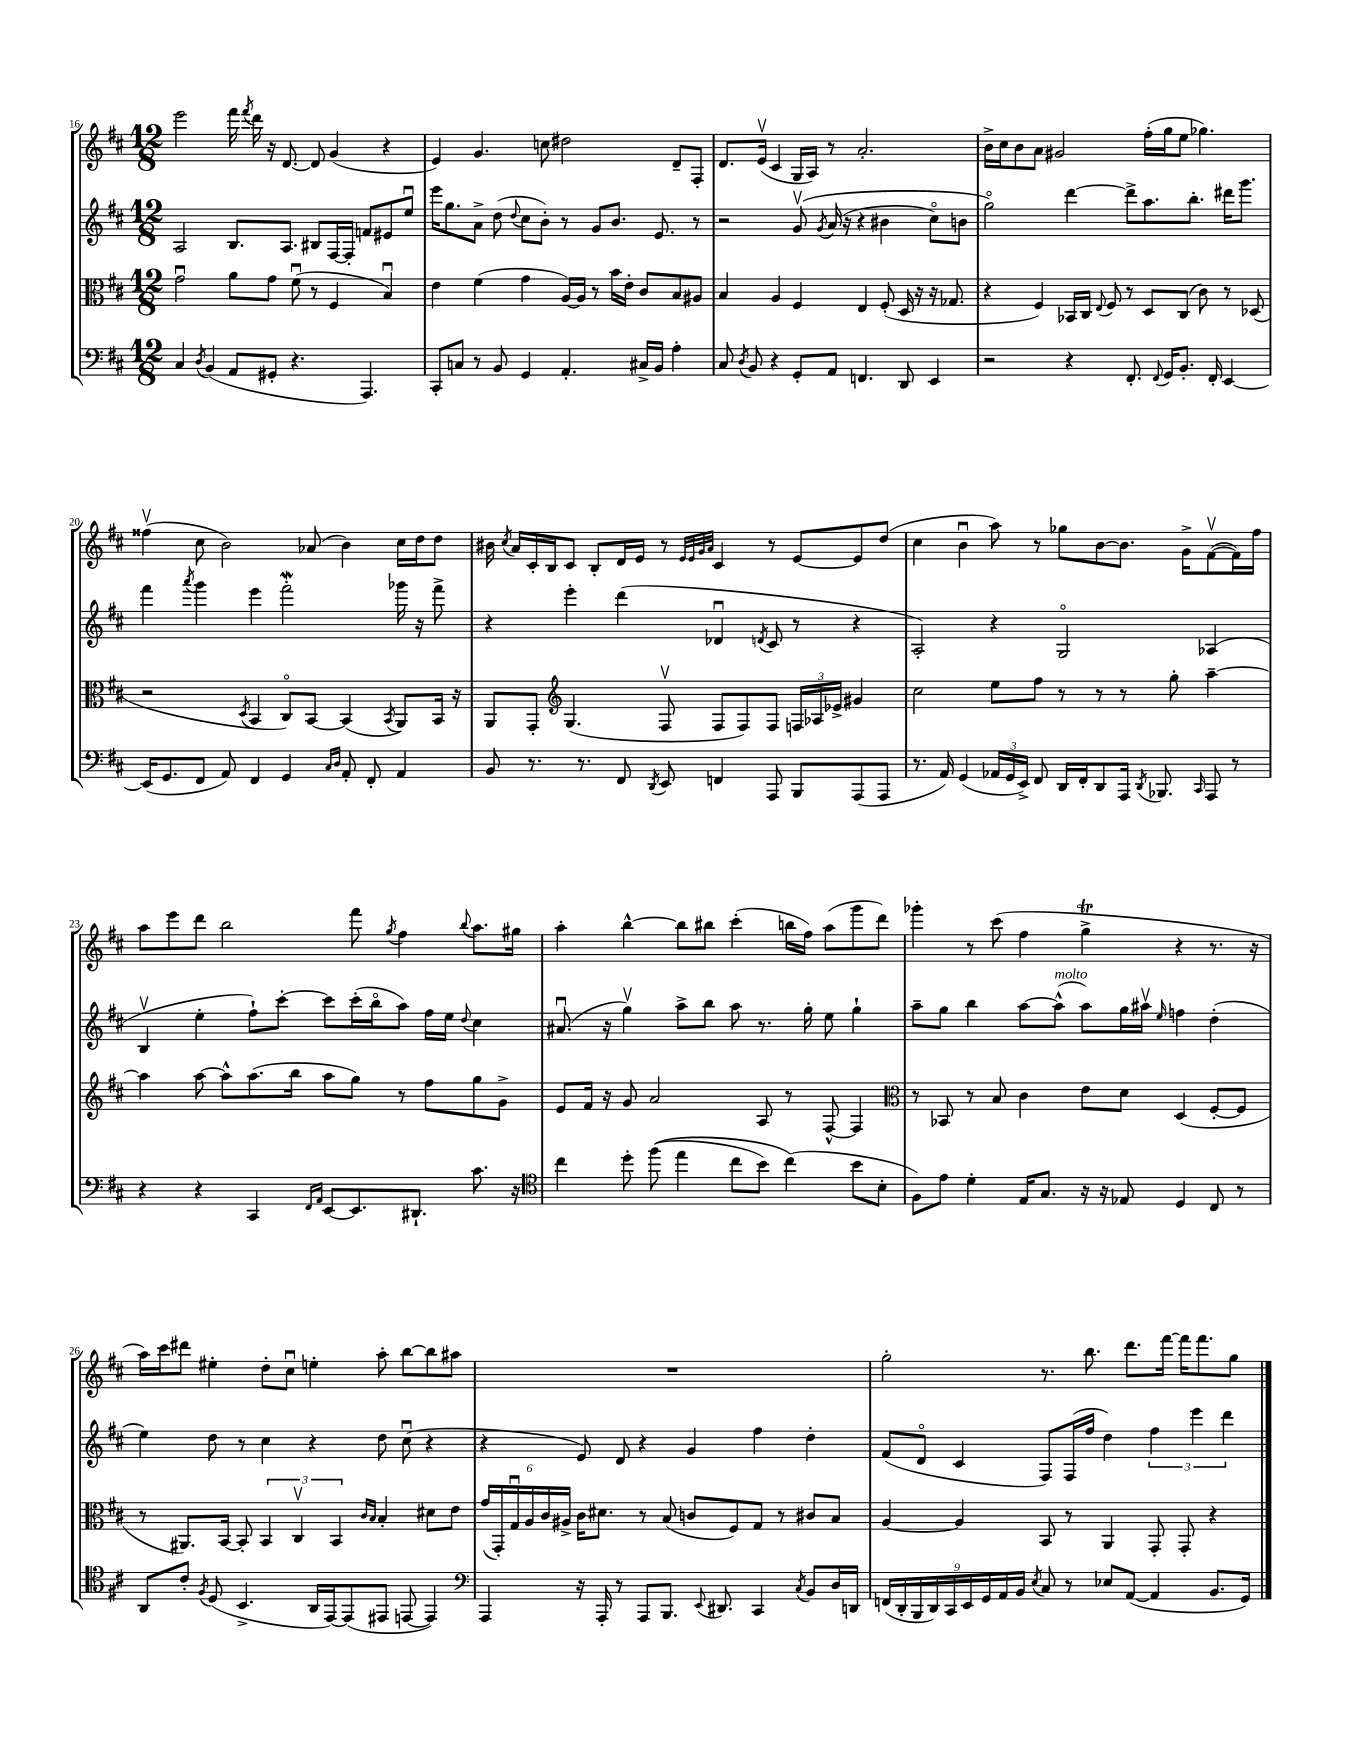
<<
\new StaffGroup <<
\new Staff = "s0" {
    \clef treble \key d \major \numericTimeSignature \time 12/8
    \autoBeamOff e'''2 fis'''16 \acciaccatura { fis'''8 } d'''16 r16 d'8.~ d'8 g'4( r4 |
    e'4) g'4. c''8 dis''2 d'8[-- fis8]-. |
    d'8.[ e'16]\upbow( cis'4 g16[ a16]) r8 a'2.-. |
    b'16[-> cis''16 b'8 a'8] gis'2 fis''16[-.( g''16 e''8] ges''4.) |
    fisis''4\upbow( cis''8 b'2) aes'8( b'4) cis''16[ d''16 d''8] |
    bis'16 \acciaccatura { cis''8 } a'16[ cis'16-. b16 cis'8] b8[-. d'16 e'16] r8 \grace { e'32[ e'32 g'32 a'32] } cis'4 r8 e'8[~ e'8 d''8]( |
    cis''4 b'4\downbow a''8) r8 ges''8[ b'8~ b'8.] g'16[-> fis'8~\upbow( fis'16) fis''16] |
    a''8[ e'''8 d'''8] b''2 fis'''8 \acciaccatura { g''8 } fis''4 \appoggiatura { b''8 } a''8.[ gis''16] |
    a''4-. b''4~-^ b''8[ bis''8] cis'''4-.( b''16[ fis''16]) a''8[( g'''8 d'''8]) |
    ges'''4-. r8 cis'''8( fis''4 g''4->\trill r4 r8. r16 |
    a''16[) cis'''16 dis'''8] eis''4-. d''8[-. cis''8]\downbow e''4-. a''8-. b''8[~ b''8 ais''8] |
    R1. |
    g''2-. r8. b''8. d'''8.[ fis'''16]~ fis'''16[ fis'''8. g''8] \bar "|." |
}
\new Staff = "s1" {
    \clef treble \key d \major \numericTimeSignature \time 12/8
    \autoBeamOff a2 b8.[ a8.] bis8[ fis16~ fis16]-. f'8[ eis'8 e''8]\downbow |
    e'''16[ g''8. a'8]-> d''8( \appoggiatura { d''8 } cis''8[ b'8]-.) r8 g'8[ b'8.] e'8. r8 |
    r2 g'8\upbow\( \acciaccatura { g'8 } a'16( r16 r4 bis'4 cis''8[\flageolet) b'8] |
    g''2\flageolet\) d'''4~ d'''8[-> a''8. b''8.]-. dis'''16[ g'''8.] |
    fis'''4 \acciaccatura { a'''8 } g'''4 e'''4 fis'''2-.\mordent ges'''16 r16 fis'''8-> |
    r4 e'''4-. d'''4( des'4\downbow \acciaccatura { d'8 } cis'8 r8 r4 |
    a2-.) r4 g2\flageolet aes4( |
    b4\upbow e''4-. fis''8[-!) cis'''8]~-. cis'''8[ cis'''16-.( b''16\flageolet a''8]) fis''16[ e''16] \appoggiatura { d''8 } cis''4 |
    ais'8.\downbow( r16 g''4\upbow) a''8[-> b''8] a''8 r8. g''16-. e''8 g''4-! |
    a''8[-- g''8] b''4 a''8[~ a''8]-^^\markup { \italic "molto" }( a''8[) g''16 ais''16]\upbow \grace { e''16 } f''4 d''4-.( |
    e''4) d''8 r8 cis''4 r4 d''8 cis''8\downbow( r4 |
    r4 e'8) d'8 r4 g'4 fis''4 d''4-. |
    fis'8[( d'8]\flageolet cis'4 fis8[) fis16( fis''16] d''4) \tuplet 3/2 { fis''4 e'''4 d'''4 } \bar "|." |
}
\new Staff = "s2" {
    \clef alto \key d \major \numericTimeSignature \time 12/8
    \autoBeamOff g'2\downbow a'8[ g'8] fis'8\downbow( r8 fis4 b4\downbow) |
    e'4 fis'4( g'4 a16[~) a16] r8 b'16[ e'16]-. cis'8[ b8 ais8] |
    b4 a4 fis4 e4 fis8-.( d16 r16 r16 ges8. |
    r4 fis4) bes,16[ cis16] \appoggiatura { e8 } fis8 r8 d8[ cis8]( cis'8) r8 des8( |
    r2 \acciaccatura { d8 } b,4 cis8[\flageolet) b,8]~ b,4( \acciaccatura { b,8 } a,8[) b,16] r16 |
    a,8[ g,8]-. \clef treble g4.( fis8\upbow fis8[ fis8) fis8] \tuplet 3/2 { f16[ aes16 ees'16]-> } gis'4 |
    cis''2 e''8[ fis''8] r8 r8 r8 g''8-. a''4~-- |
    a''4 a''8~ a''8[-^ a''8.( b''16] a''8[ g''8]) r8 fis''8[ g''8 g'8]-> |
    e'8[ fis'16] r16 g'8 a'2 a8 r8 fis8~-^ fis4 |
    \clef alto r8 bes,8 r8 b8 cis'4 e'8[ d'8] d4( fis8[~-. fis8] |
    r8 ais,8.[) b,16]~ b,8-. \tuplet 3/2 { b,4 cis4\upbow b,4 } \grace { cis'16[ b16] } b4-. dis'8[ e'8] |
    \tuplet 6/4 { g'16[( g,16-.) g16\downbow a16 cis'16 ais16]-> } cis'16[ dis'8.] r8 b8( c'8[ fis8) g8] r8 cis'8[ b8] |
    a4~ a4 b,8 r8 a,4 g,8-. g,8-. r4 \bar "|." |
}
\new Staff = "s3" {
    \clef bass \key d \major \numericTimeSignature \time 12/8
    \autoBeamOff cis4 \acciaccatura { d8 } b,4( a,8[ gis,8]-. r4. a,,4.) |
    cis,8[-. c8] r8 b,8 g,4 a,4.-. cis16[-> b,16] a4-. |
    cis8 \acciaccatura { d8 } b,8 r4 g,8[-. a,8] f,4. d,8 e,4 |
    r2 r4 fis,8.-. \appoggiatura { fis,8 } g,16[ b,8.]-. fis,16-. e,4~ |
    e,16[( g,8. fis,8] a,8) fis,4 g,4 \grace { cis16[ d16] } a,8-. fis,8-. a,4 |
    b,8 r8. r8. fis,8 \acciaccatura { d,8 } e,8 f,4 a,,8 b,,8[ a,,8( a,,8] |
    r8. a,16) g,4( \tuplet 3/2 { aes,16[ g,16 e,16]->) } fis,8 d,16[ fis,16-. d,8 a,,16] \acciaccatura { d,8 } bes,,8. \grace { cis,16 } a,,8 r8 |
    r4 r4 cis,4 \grace { fis,16[ a,16] } e,8[~ e,8. dis,8.]-! cis'8. r16 |
    \clef tenor cis''4 d''8-. fis''8(\( e''4 cis''8[ b'8]) cis''4(\) b'8[ b8]-. |
    fis8[) e'8] d'4-. e16[ g8.] r16 r16 ees8 d4 cis8 r8 |
    a,8[ cis'8]-. \acciaccatura { fis8 } d8( b,4.-> a,16[ e,16~) e,8( eis,8] e,8~ e,4) |
    \clef bass a,,4 r16 a,,16-. r8 a,,8[ b,,8.] \appoggiatura { e,8 } dis,8. cis,4 \acciaccatura { cis8 } b,8[ d16 d,16] |
    \tuplet 9/8 { f,16[( d,16-. b,,16 d,16) cis,16 e,16 g,16 a,16 b,16] } \acciaccatura { e8 } cis8 r8 ees8[ a,8]~( a,4 b,8.[ g,16]) \bar "|." |
}
>>
>>
\layout { \context { \Score currentBarNumber = #16 } }
